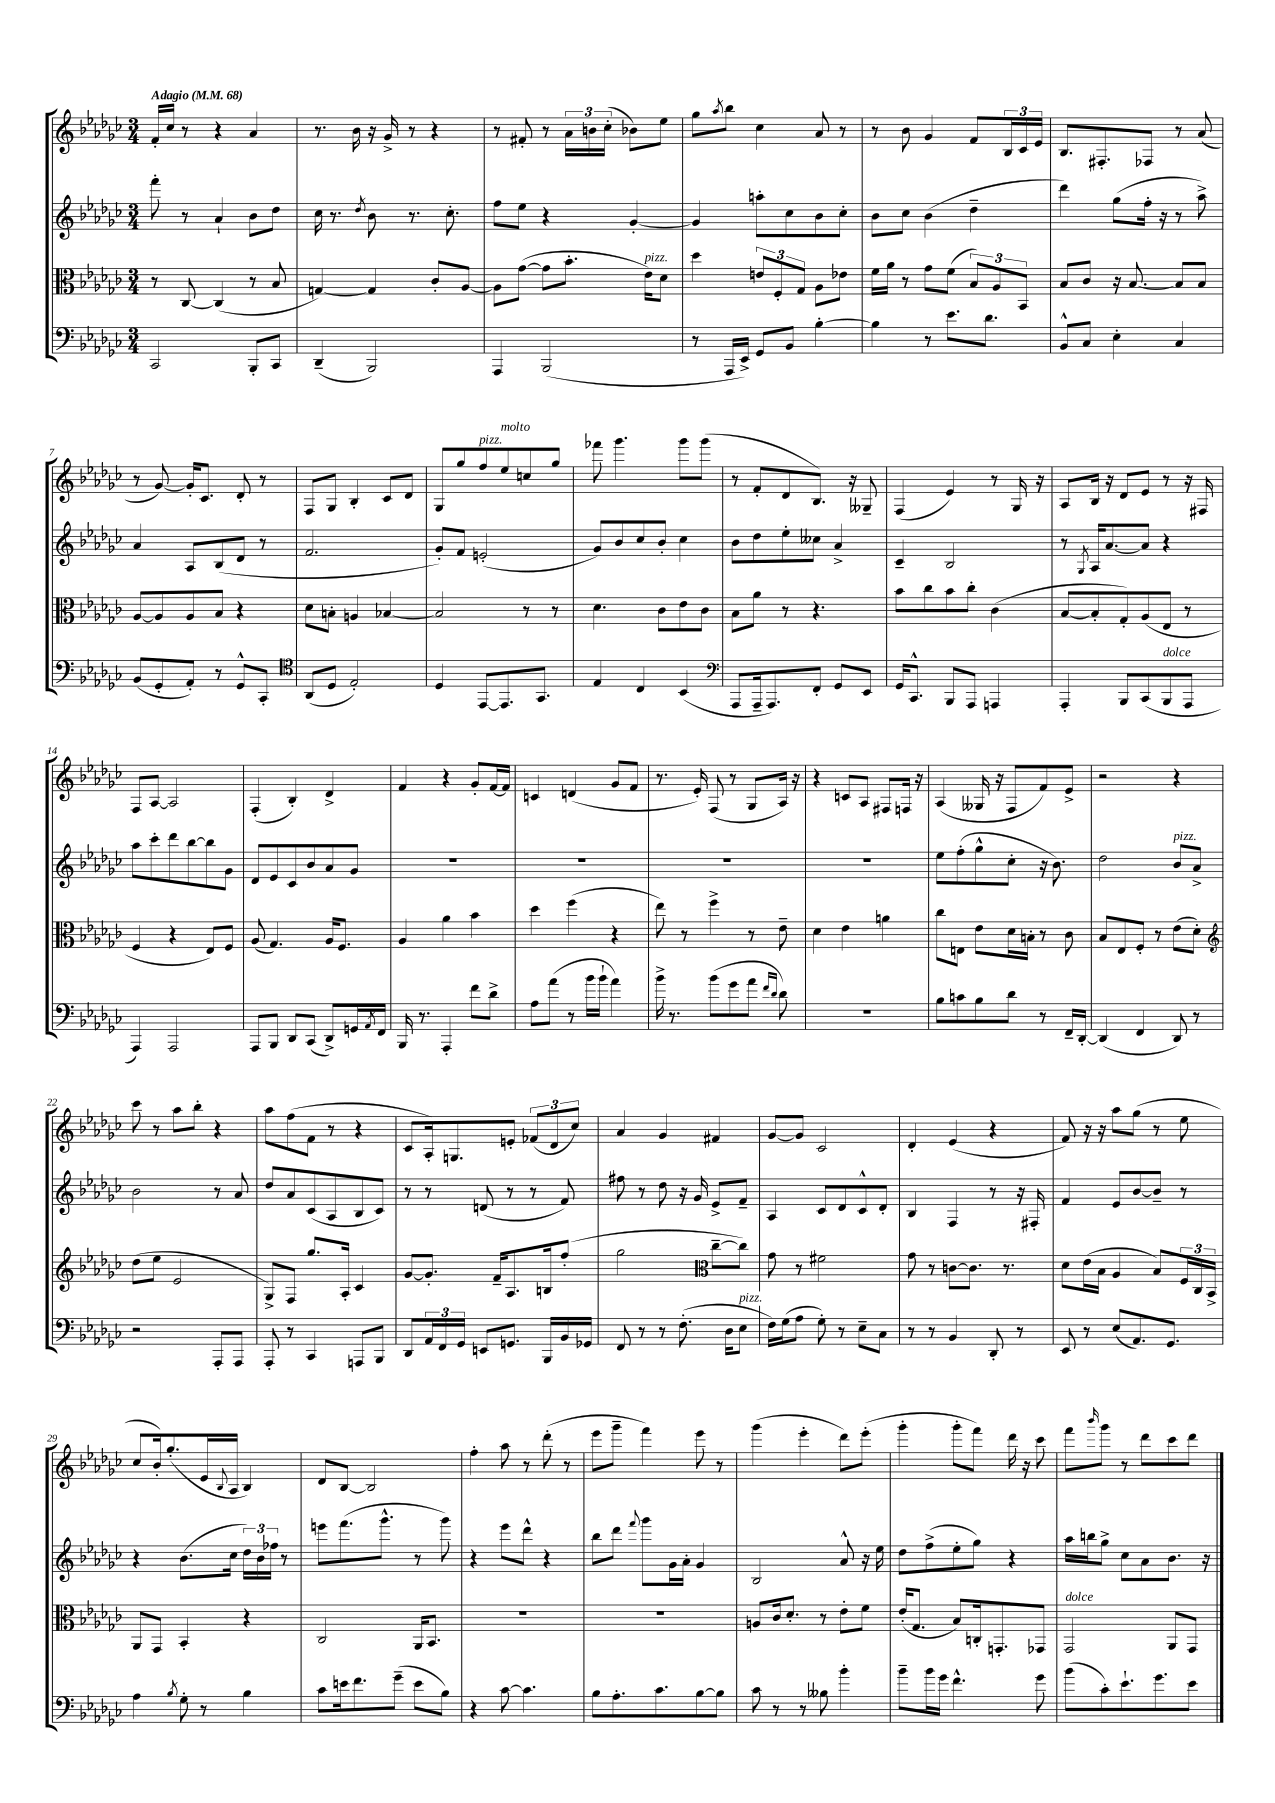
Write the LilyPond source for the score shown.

<<
\new StaffGroup <<
\new Staff = "s0" {
    \clef treble \key ges \major \numericTimeSignature \time 3/4 \tempo "Adagio" 4 = 68
    f'16-. ces''16 r8 r4 aes'4 |
    r8. bes'16 r16 ges'16-> r8 r4 |
    r8 fis'8-. r8 \tuplet 3/2 { aes'16 b'16 ces''16-.( } bes'8) ees''8 |
    ges''8 \acciaccatura { aes''8 } bes''8 ces''4 aes'8 r8 |
    r8 bes'8 ges'4 f'8 \tuplet 3/2 { bes16 ces'16 ees'16 } |
    bes8. fis8.-. fes8 r8 aes'8( |
    r8 ges'8~) ges'16-. ces'8. des'8-. r8 |
    f8 ges8 bes4-. ces'8 des'8 |
    ges8 ges''8 f''8^\markup { \italic "pizz." } ees''8^\markup { \italic "molto" } c''8 ges''8 |
    fes'''8 ges'''4. ges'''8 ges'''8( |
    r8 f'8-. des'8 bes8.) r16 geses8-- |
    f4( ees'4) r8 ges16 r16 |
    aes8 bes16 r16 des'8 ees'8 r8 r16 fis16 |
    f8 aes8~ aes2 |
    f4-.( bes4-.) des'4-> |
    f'4 r4 ges'8-. f'16~ f'16 |
    c'4 d'4( ges'8 f'8 |
    r8. ees'16-.) f8( r8 ges8 aes16) r16 |
    r4 c'8 aes8 fis8 f16 r16 |
    aes4( geses16 r16 f8 f'8) ees'8-> |
    r2 r4 |
    ces'''8 r8 aes''8 bes''8-. r4 |
    aes''8 f''8( f'8 r8 r4 |
    ces'8 aes16-.) g8. e'8-. \tuplet 3/2 { fes'8( des'8 ces''8) } |
    aes'4 ges'4 fis'4 |
    ges'8~ ges'8 ces'2 |
    des'4-. ees'4( r4 |
    f'8) r16 r16 aes''8 ges''8( r8 ees''8 |
    ces''8 bes'16-.) ges''8.-.( ees'16 \appoggiatura { bes8 } aes16 bes4) |
    des'8 bes8~ bes2 |
    f''4-. aes''8 r8 des'''8-.( r8 |
    ees'''8 ges'''8-- f'''4) ees'''8 r8 |
    ges'''4( ees'''4-. des'''8) ees'''8-.( |
    ges'''4-. ges'''8-. f'''8) des'''16 r16 ces'''8 |
    f'''8 \grace { bes'''16 } ges'''8 r8 des'''8 ces'''8 des'''8 \bar "|." |
}
\new Staff = "s1" {
    \clef treble \key ges \major \numericTimeSignature \time 3/4
    f'''8-. r8 aes'4-! bes'8 des''8 |
    ces''16 r8. \acciaccatura { des''8 } bes'8 r8. ces''8.-. |
    f''8 ees''8 r4 ges'4~-. |
    ges'4 a''8-. ces''8 bes'8 ces''8-. |
    bes'8 ces''8 bes'4( des''4-- |
    des'''4) ges''8( f''16-. r16 r8 aes''8->) |
    aes'4 aes8 bes8( des'8 r8 |
    f'2. |
    ges'8-.) f'8 e'2-.( |
    ges'8) bes'8 ces''8 bes'8-. ces''4 |
    bes'8 des''8 ees''8-. ceses''8 aes'4-> |
    ces'4-- bes2 |
    r8 \acciaccatura { ges8 } aes16 aes'8.~ aes'8 r4 |
    aes''8 ces'''8-. des'''8 bes''8~ bes''8 ges'8 |
    des'8 ees'8 ces'8 bes'8 aes'8 ges'8 |
    R2. |
    R2. |
    R2. |
    R2. |
    ees''8 f''8-.( ges''8-^ ces''8-. r16 bes'8.) |
    des''2 bes'8^\markup { \italic "pizz." } aes'8-> |
    bes'2 r8 aes'8 |
    des''8 aes'8 ces'8( aes8 bes8 ces'8) |
    r8 r8 d'8( r8 r8 f'8) |
    fis''8 r8 des''8 r16 ges'16 ees'8-> f'8-- |
    aes4 ces'8 des'8 ces'8-^ des'8-. |
    bes4 f4 r8 r16 fis16-. |
    f'4 ees'8 bes'8~ bes'8-- r8 |
    r4 bes'8.( ces''16 \tuplet 3/2 { des''16) bes'16 fes''16 } r8 |
    e'''8 f'''8.( ges'''8.-^ r8 ges'''8) |
    r4 ees'''8 des'''8-^ r4 |
    bes''8 des'''8 \appoggiatura { f'''8 } ges'''8 ges'16 aes'16-. ges'4 |
    bes2 aes'8-^ r16 ees''16 |
    des''8 f''8->( ees''8-. ges''8) r4 |
    aes''16 b''16 ges''8-> ces''8 aes'8 bes'8. r16 \bar "|." |
}
\new Staff = "s2" {
    \clef alto \key ges \major \numericTimeSignature \time 3/4
    r8 ces8~ ces4( r8 bes8 |
    g4~) g4 ces'8-. aes8~ |
    aes8 ges'8~( ges'8 bes'8.-. ees'16^\markup { \italic "pizz." }) des'8 |
    des''4 \tuplet 3/2 { e'8 f8-. ges8 } aes8 ees'8 |
    f'16 aes'16 r8 ges'8 f'8( \tuplet 3/2 { bes8) aes8 bes,8 } |
    bes8 ces'8 r16 bes8.~ bes8 bes8 |
    aes8~ aes8 aes8 bes8 r4 |
    des'8 b8-. a4 bes4~ |
    bes2 r8 r8 |
    des'4. ces'8 ees'8 ces'8 |
    bes8 aes'8 r8 r4. |
    bes'8 ces''8 bes'8 ces''8-. ces'4( |
    bes8~ bes8-. ges8-.) aes8( ees8 r8 |
    f4 r4 ees8) f8 |
    aes8( ges4.) aes16 f8. |
    aes4 aes'4 bes'4 |
    des''4 f''4( r4 |
    ees''8) r8 f''4-> r8 ees'8-- |
    des'4 ees'4 a'4 |
    ces''8 e8 ees'8 des'16 b16-. r8 ces'8 |
    bes8 ees8 f8-. r8 ees'8( des'8-.) |
    \clef treble des''8( ees''8 ees'2 |
    ges8->) f8 ges''8. aes16-. ces'4 |
    ges'8~ ges'8.-. f'16-- aes8. b16 f''8-.( |
    ges''2 \clef alto ces''8~-- ces''8) |
    ges'8 r8 fis'2 |
    ges'8 r8 c'8~ c'8. r8. |
    des'8 ees'16( bes16 aes4 bes8) \tuplet 3/2 { f16 ces16 bes,16-> } |
    aes,8 ges,8 bes,4-. r4 |
    ces2 aes,16 bes,8. |
    R2. |
    R2. |
    a8 ces'16 des'8.-. r8 ees'8-. f'8 |
    ees'16-.( ges8. bes8) c16-. g,8.-. ges,8 |
    ges,2^\markup { \italic "dolce" } aes,8 ges,8 \bar "|." |
}
\new Staff = "s3" {
    \clef bass \key ges \major \numericTimeSignature \time 3/4
    ces,2 bes,,8-. ces,8 |
    des,4--( bes,,2) |
    aes,,4 bes,,2( |
    r8 aes,,16 ees,16->) ges,8 bes,8 bes4~-. |
    bes4 r8 ees'8. des'8. |
    bes,8-^ ces8 ees4-. ces4 |
    bes,8( ges,8-. aes,8-.) r8 ges,8-^ ces,8-. |
    \clef tenor aes,8( des8 ees2-.) |
    des4 ees,8~ ees,8. ges,8. |
    ees4 ces4 bes,4( |
    \clef bass aes,,8 aes,,16-- aes,,8.) f,8-. ges,8 ees,8 |
    ges,16 ces,8.-^ bes,,8 aes,,8 a,,4 |
    aes,,4-. bes,,8 ces,8( bes,,8^\markup { \italic "dolce" } aes,,8 |
    aes,,4) aes,,2 |
    aes,,8 bes,,8 des,8 ces,8( des,8->) g,16 \acciaccatura { aes,8 } f,16 |
    bes,,16 r8. aes,,4-. f'8 des'8-> |
    aes8 aes'8( r8 bes'16 bes'16-! aes'4) |
    bes'16-> r8. bes'8( ges'8 aes'8 \grace { f'16 des'16 } des'8) |
    R2. |
    bes8 c'8 bes8 des'8 r8 f,16-- des,16~-. |
    des,4( f,4 des,8) r8 |
    r2 aes,,8-. aes,,8 |
    aes,,8-. r8 ces,4 a,,8 bes,,8 |
    des,8 \tuplet 3/2 { aes,16 f,16 ges,16 } e,8 g,8. bes,,16 bes,16 ges,16 |
    f,8 r8 r8 f8.-.( des16 ees8^\markup { \italic "pizz." } |
    f16) ges16( aes8 ges8-.) r8 ees8-- ces8 |
    r8 r8 bes,4 des,8-. r8 |
    ees,8 r8 ees8( aes,8.) ges,8. |
    aes4 \acciaccatura { bes8 } ges8-. r8 bes4 |
    ces'8 e'16 f'8. ges'8--( e'8 bes8) |
    r4 ces'8~ ces'4. |
    bes8 aes8.-. ces'8. bes8~ bes8 |
    ces'8 r8 r8 beses8 bes'4-. |
    bes'8-- bes'16 ges'16 f'4.-^ ges'8 |
    bes'8( ces'8-.) ees'8.-! ges'8. ees'8 \bar "|." |
}
>>
>>
